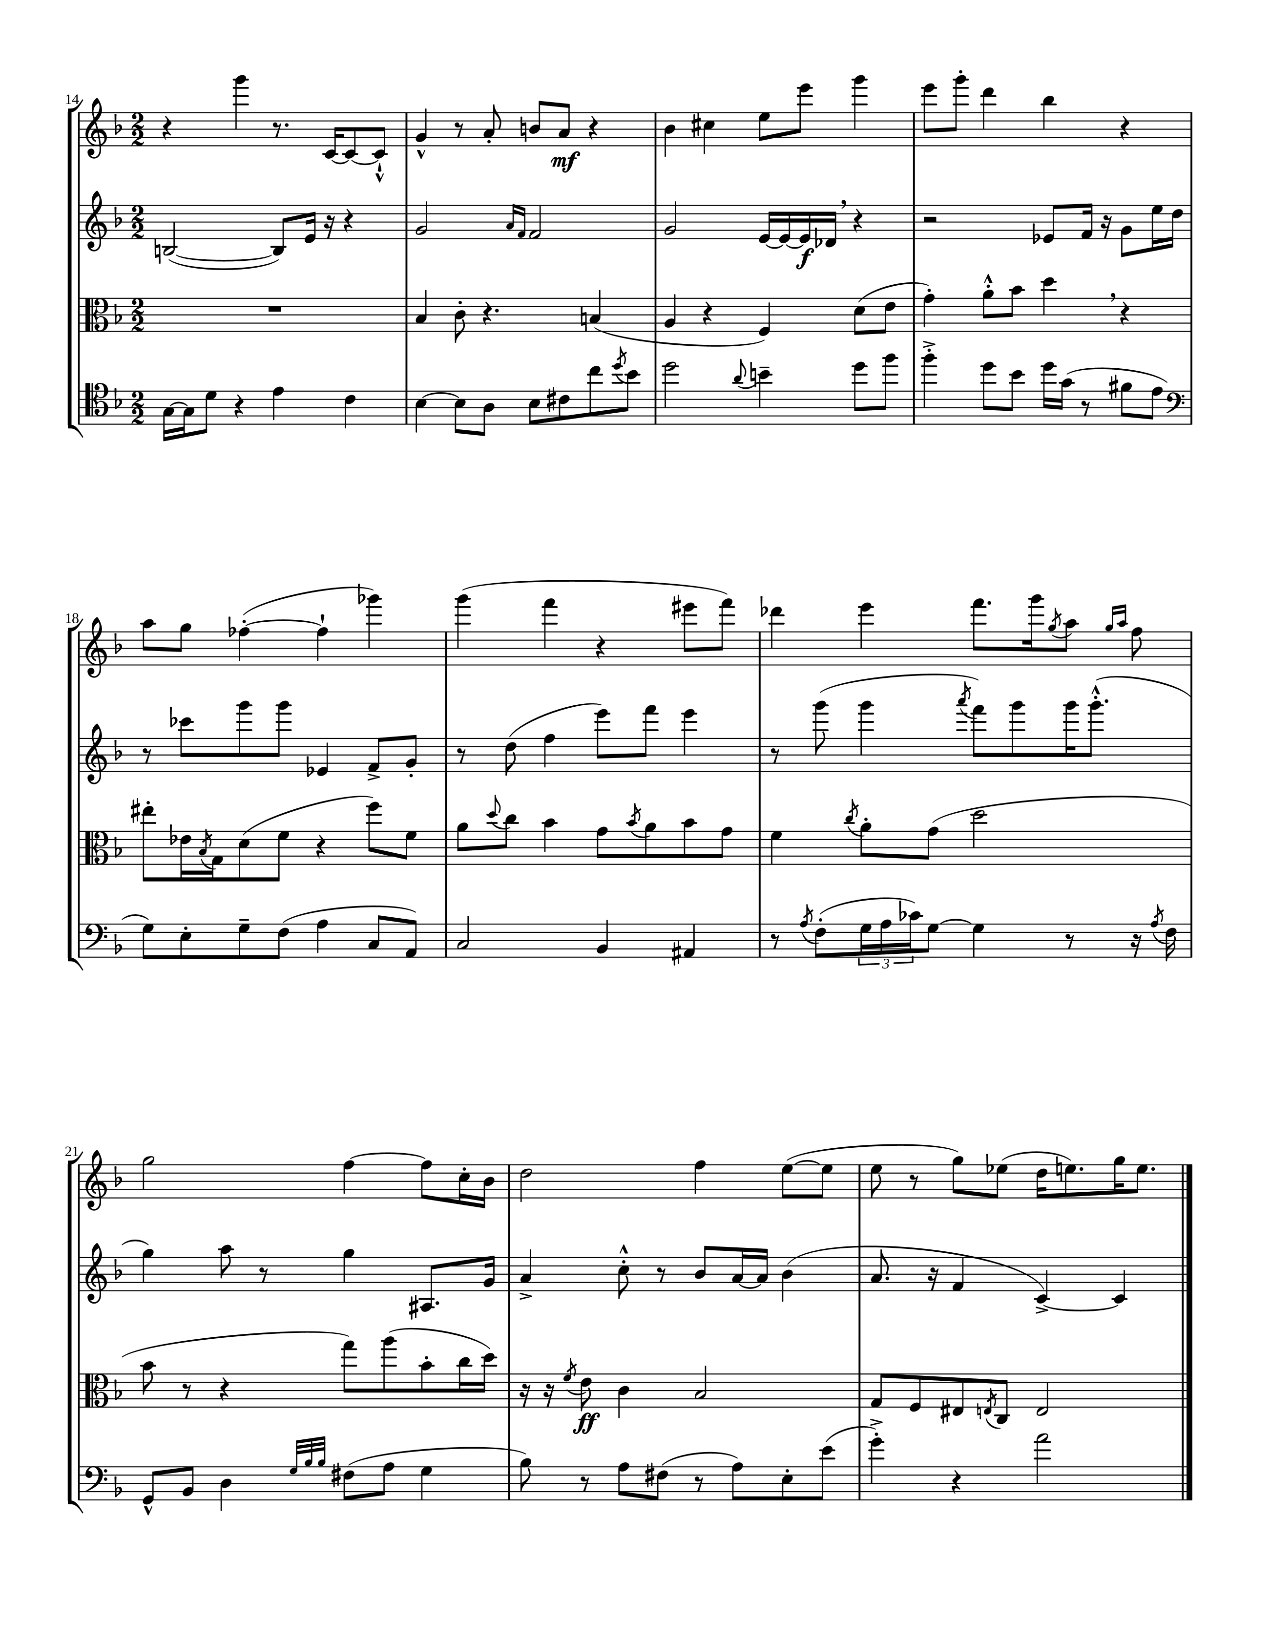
<<
\new StaffGroup <<
\new Staff = "s0" {
    \clef treble \key f \major \numericTimeSignature \time 2/2
    r4 g'''4 r8. c'16~ c'8~ c'8-!-^ |
    g'4-^ r8 a'8-. b'8 a'8\mf r4 |
    bes'4 cis''4 e''8 e'''8 g'''4 |
    e'''8 g'''8-. d'''4 bes''4 r4 |
    a''8 g''8 fes''4~-.( fes''4-! ges'''4) |
    g'''4( f'''4 r4 eis'''8 f'''8) |
    des'''4 e'''4 f'''8. g'''16 \acciaccatura { g''8 } a''8 \grace { g''16 a''16 } f''8 |
    g''2 f''4~ f''8 c''16-. bes'16 |
    d''2 f''4 e''8~( e''8 |
    e''8 r8 g''8) ees''8( d''16 e''8.) g''16 e''8. \bar "|." |
}
\new Staff = "s1" {
    \clef treble \key f \major \numericTimeSignature \time 2/2
    b2~( b8) e'16 r16 r4 |
    g'2 \grace { a'16 f'16 } f'2 |
    g'2 e'16~ e'16~ e'16\f des'16 \breathe r4 |
    r2 ees'8 f'16 r16 g'8 e''16 d''16 |
    r8 ces'''8 g'''8 g'''8 ees'4 f'8-> g'8-. |
    r8 d''8( f''4 e'''8) f'''8 e'''4 |
    r8 g'''8( g'''4 \acciaccatura { a'''8 } f'''8) g'''8 g'''16 g'''8.-.-^( |
    g''4) a''8 r8 g''4 ais8. g'16 |
    a'4-> c''8-.-^ r8 bes'8 a'16~ a'16 bes'4( |
    a'8. r16 f'4 c'4~->) c'4 \bar "|." |
}
\new Staff = "s2" {
    \clef alto \key f \major \numericTimeSignature \time 2/2
    R1 |
    bes4 c'8-. r4. b4( |
    a4 r4 f4) d'8( e'8 |
    g'4-.) a'8-.-^ bes'8 d''4 \breathe r4 |
    eis''8-. ees'16 \acciaccatura { bes8 } g16 d'8( f'8 r4 f''8) f'8 |
    a'8 \appoggiatura { d''8 } c''8 bes'4 g'8 \acciaccatura { bes'8 } a'8 bes'8 g'8 |
    f'4 \acciaccatura { c''8 } a'8-. g'8( d''2 |
    bes'8 r8 r4 g''8) a''8( bes'8-. c''16 d''16) |
    r16 r16 \acciaccatura { f'8 } e'8\ff c'4 bes2 |
    g8 f8 eis8 \acciaccatura { e8 } c8 e2 \bar "|." |
}
\new Staff = "s3" {
    \clef tenor \key f \major \numericTimeSignature \time 2/2
    g16~ g16 d'8 r4 e'4 c'4 |
    bes4~ bes8 a8 bes8 cis'8 c''8 \acciaccatura { d''8 } bes'8 |
    d''2 \appoggiatura { a'8 } b'4-- d''8 f''8 |
    f''4-.-> d''8 bes'8 d''16 g'16( r8 fis'8 e'8 |
    \clef bass g8) e8-. g8-- f8( a4 c8 a,8) |
    c2 bes,4 ais,4 |
    r8 \acciaccatura { a8 } f8-.( \tuplet 3/2 { g16 a16 ces'16) } g8~ g4 r8 r16 \acciaccatura { a8 } f16 |
    g,8-^ bes,8 d4 \grace { g32 bes32 bes32 } fis8( a8 g4 |
    bes8) r8 a8 fis8( r8 a8) e8-. e'8( |
    g'4-.->) r4 a'2 \bar "|." |
}
>>
>>
\layout { \context { \Score currentBarNumber = #14 } }
